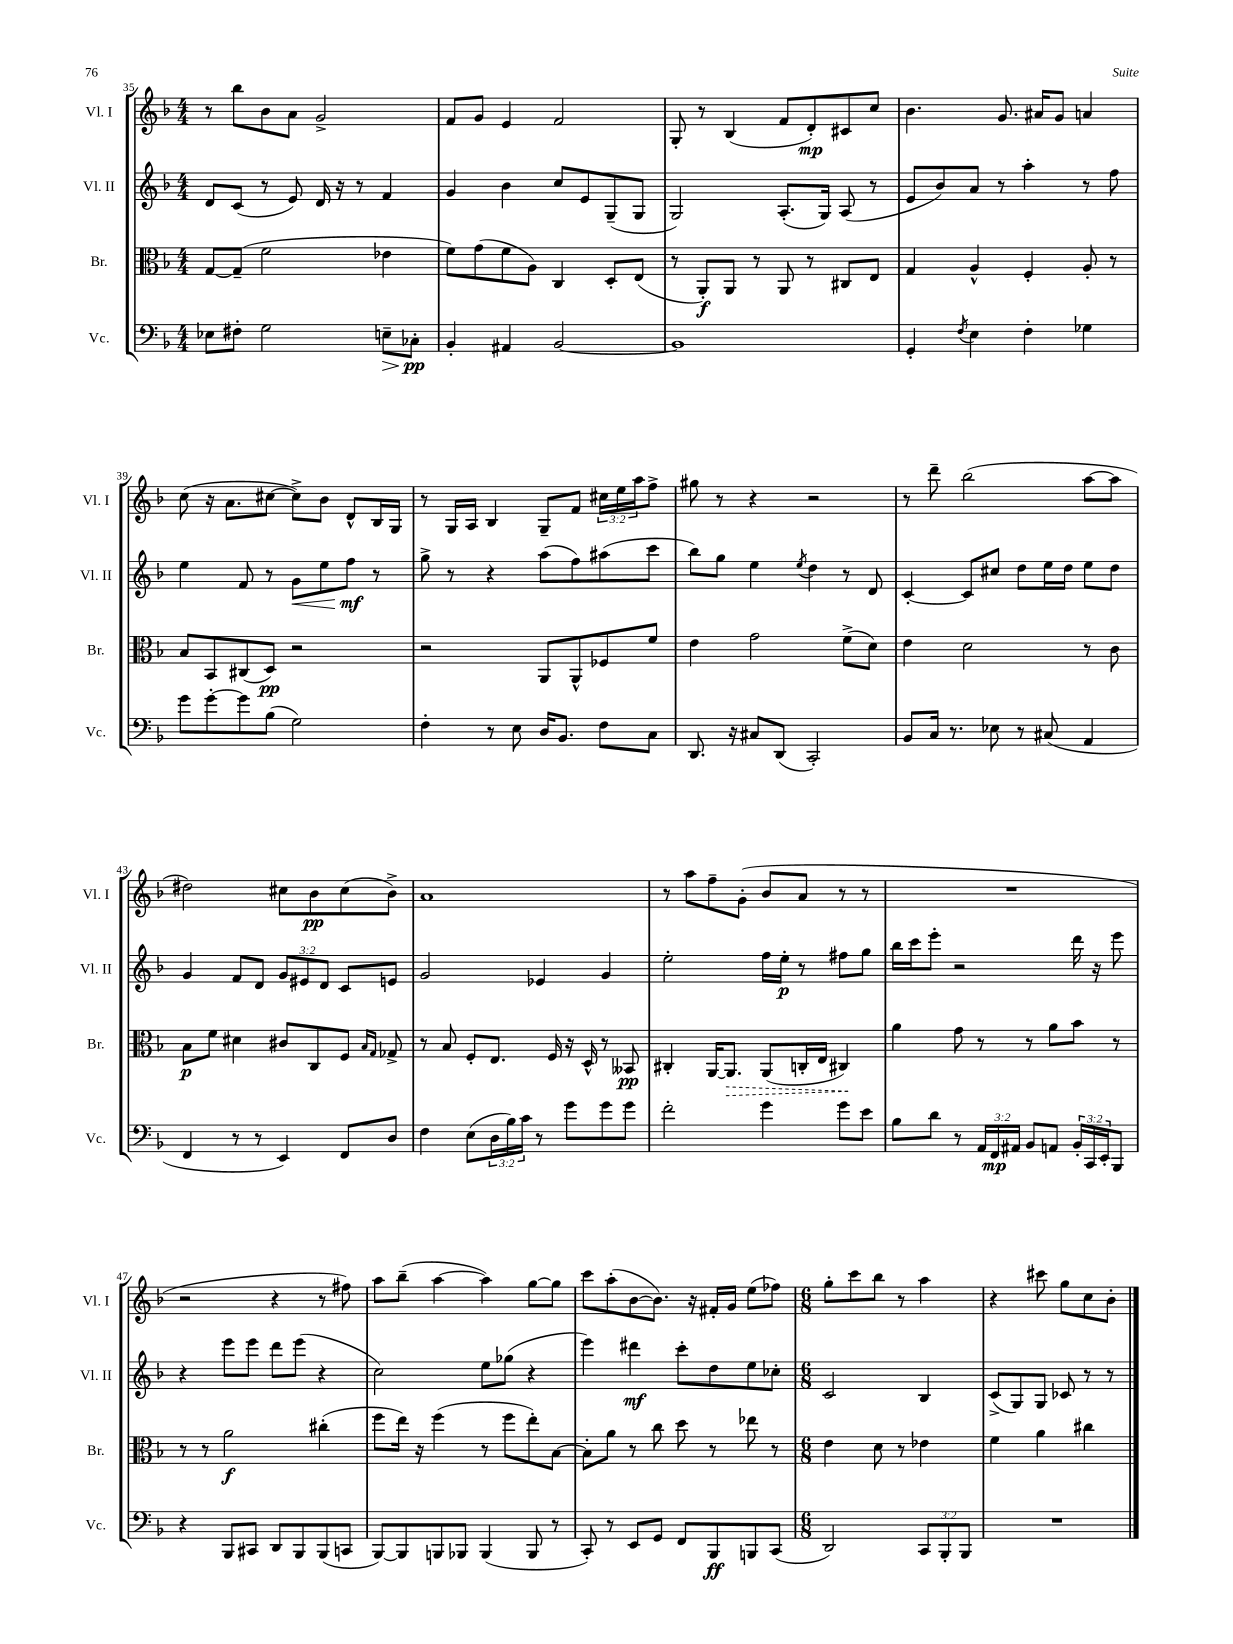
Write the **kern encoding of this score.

**kern	**kern	**kern	**kern
*staff4	*staff3	*staff2	*staff1
*clefF4	*clefC3	*clefG2	*clefG2
*k[b-]	*k[b-]	*k[b-]	*k[b-]
*M4/4	*M4/4	*M4/4	*M4/4
8E-	[8G	8d	8r
8F#'	(8G~]	(8c	8bb-
2G	2f	8r	8b-
.	.	8e)	8a
.	.	16d	2g^
.	.	16r	.
.	.	8r	.
8E~	4e-	4f	.
8C-'	.	.	.
=	=	=	=
4BB-'	8f)	4g	8f
.	(8g	.	8g
4AA#	8f	4b-	4e
.	8A)	.	.
[2BB-	4C	8cc	2f
.	.	8e	.
.	8D'	(8G~	.
.	(8E	8G	.
=	=	=	=
1BB-]	8r	2G)	8G'
.	8AA')	.	8r
.	8AA	.	(4B-
.	8r	.	.
.	8AA	(8.A'	8f
.	8r	.	8d')
.	.	16G)	.
.	8C#	(8A	8c#
.	8E	8r	8cc
=	=	=	=
4GG'	4G	8e	4.b-
.	.	8b-)	.
8qF	.	.	.
4E	4A^^	8a	.
.	.	8r	8.g
4F'	4F'	4aa'	.
.	.	.	16a#
.	.	.	8g
4G-	8A'	8r	4a
.	8r	8ff	.
=	=	=	=
8g	8B-	4ee	(8cc
[8g'	8BB-	.	16r
.	.	.	8.a
8g]	(8C#	8f	.
(8B-	8D)	8r	[8cc#
2G)	2r	8g	8cc#^])
.	.	8ee	8b-
.	.	8ff	8d^^
.	.	8r	16B-
.	.	.	16G
=	=	=	=
4F'	2r	8gg^	8r
.	.	8r	16G
.	.	.	16A
8r	.	4r	4B-
8E	.	.	.
16D	8AA	(8aa	8G~
8.BB-	.	.	.
.	8AA^^	8ff)	8f
8F	8F-	(8aa#	24cc#
.	.	.	24ee
.	.	.	24aa
8C	8f	8ccc	8ff^
=	=	=	=
8.DD	4e	8bb-)	8gg#
.	.	8gg	8r
16r	.	.	.
8C#	2g	4ee	4r
(8DD	.	.	.
.	.	8qee	.
2CC')	.	4dd	2r
.	(8f^	8r	.
.	8d)	8d	.
=	=	=	=
8BB-	4e	[4c'	8r
16C	.	.	8ddd~
8.r	.	.	.
.	2d	8c]	(2bb-
8E-	.	8cc#	.
8r	.	8dd	.
(8C#	.	16ee	.
.	.	16dd	.
4AA	8r	8ee	[8aa
.	8c	8dd	8aa]
=	=	=	=
4FF	8B-	4g	2dd#)
.	8f	.	.
8r	4d#	8f	.
8r	.	8d	.
4EE)	8c#	12g	8cc#
.	.	12e#	.
.	8C	.	8b-
.	.	12d	.
8FF	8F	8c	(8cc#
.	16qqB-	.	.
.	16qqG	.	.
8D	8G-^	8e	8b-^)
=	=	=	=
4F	8r	2g	1a
.	8B-	.	.
(8E	8F'	.	.
24D	8.E	.	.
24B-)	.	.	.
24c	.	.	.
8r	.	4e-	.
.	16F	.	.
8g	16r	.	.
.	16D^^	.	.
8g	8r	4g	.
8g	8BB--	.	.
=	=	=	=
2f'	4C#'	2ee'	8r
.	.	.	8aa
.	[16AA	.	8ff~
.	8.AA]	.	.
.	.	.	(8g'
4g	(8AA	16ff	8b-
.	.	16ee'	.
.	16C'	8r	8a
.	16E	.	.
8g	4C#)	8ff#	8r
8e	.	8gg	8r
=	=	=	=
8B-	4a	16bb-	1r
.	.	16ccc	.
8d	.	8eee'	.
8r	8g	2r	.
24AA	8r	.	.
24FF	.	.	.
24AA#	.	.	.
8BB-	8r	.	.
8AA	8a	.	.
24BB-'	8b-	16ddd	.
24CC	.	.	.
.	.	16r	.
24EE'	.	.	.
8BBB-	8r	8eee	.
=	=	=	=
4r	8r	4r	2r
.	8r	.	.
8BBB-	2a	8eee	.
8CC#	.	8eee	.
8DD	.	8ddd	4r
8BBB-	.	(8eee	.
(8BBB-	(4cc#'	4r	8r
8CC	.	.	8ff#)
=	=	=	=
[8BBB-)	8ff	2cc)	8aa
8BBB-]	16ee)	.	(8bb-~
.	16r	.	.
8BBB	(4ff	.	[4aa
8BBB-	.	.	.
(4BBB-	8r	8ee	4aa])
.	8ff	(8gg-	.
8BBB-	8ee')	4r	[8gg
8r	[8B-	.	8gg]
=	=	=	=
8CC')	8B-']	4eee)	8ccc
8r	8a	.	(8aa'
8EE	8r	4ddd#	[8b-
8GG	8cc	.	8.b-])
8FF	8dd	8ccc'	.
.	.	.	16r
8BBB-	8r	8dd	16f#'
.	.	.	16g
8BBB	8ee-	8ee	(8ee
(8CC	8r	8cc-'	8ff-)
=	=	=	=
*M6/8	*M6/8	*M6/8	*M6/8
2DD)	4e	2c	8gg'
.	.	.	8ccc
.	8d	.	8bb-
.	8r	.	8r
12CC	4e-	4B-	4aa
12BBB-'	.	.	.
12BBB-	.	.	.
=	=	=	=
2.r	4f	(8c^	4r
.	.	8G)	.
.	4a	8G	8ccc#
.	.	8c-	8gg
.	4cc#	8r	8cc
.	.	8r	8b-'
==	==	==	==
*-	*-	*-	*-
